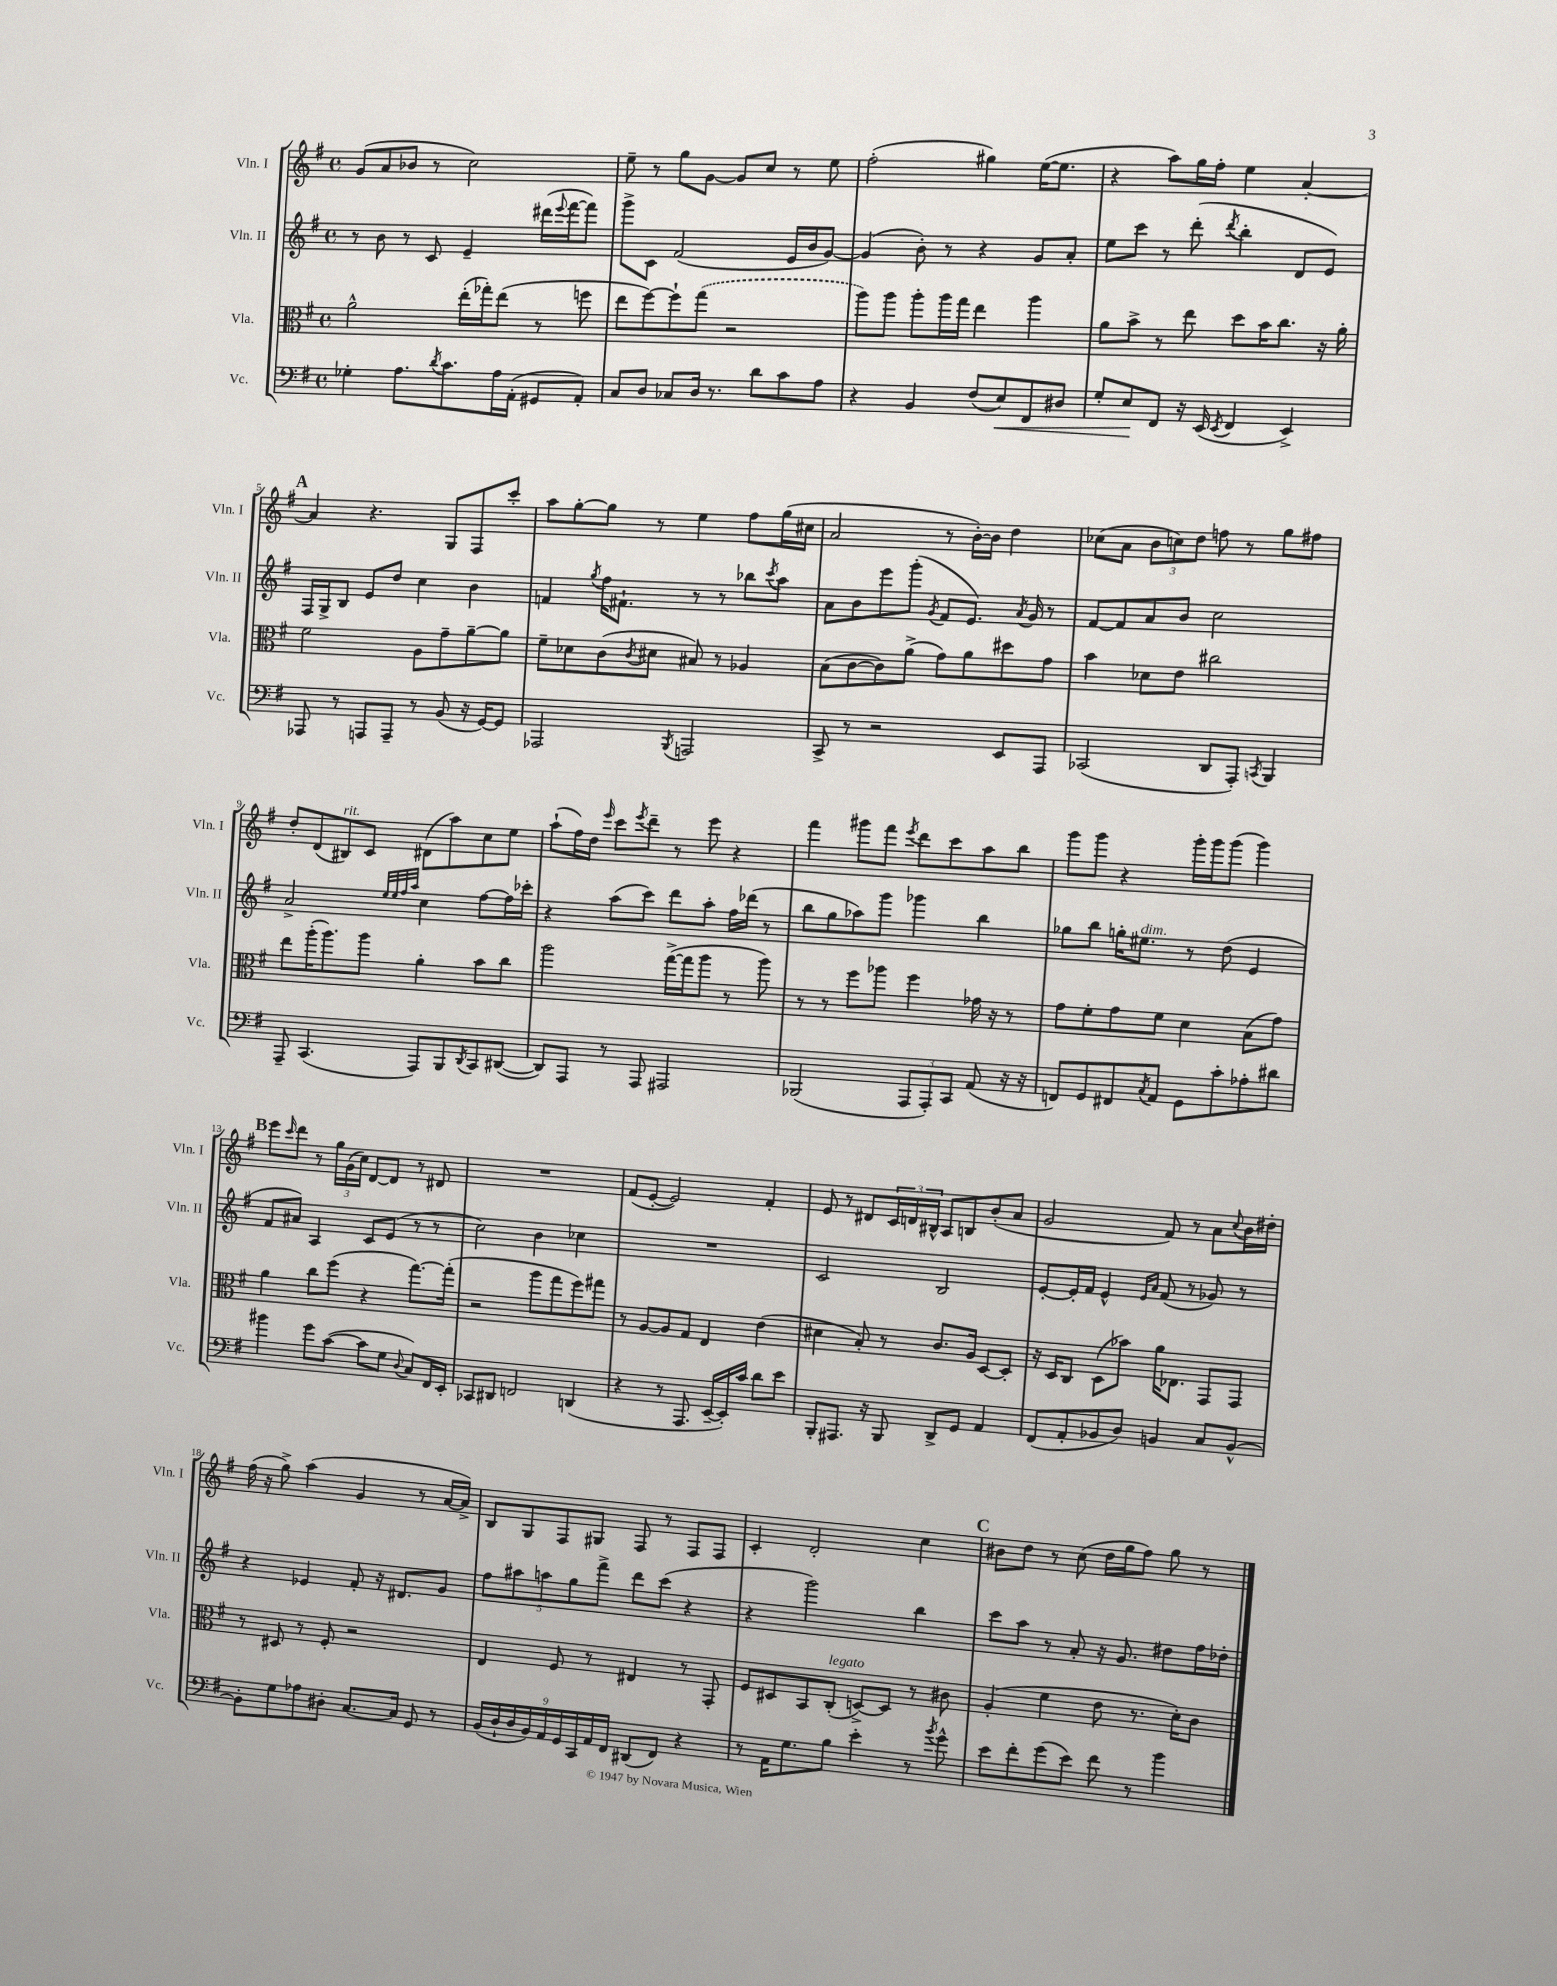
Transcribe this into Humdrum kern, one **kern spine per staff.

**kern	**dynam	**kern	**kern	**kern
*part4	*part4	*part3	*part2	*part1
*staff4	*staff4	*staff3	*staff2	*staff1
*I"Vc.	*	*I"Vla.	*I"Vln. II	*I"Vln. I
*I'Vc.	*	*I'Vla.	*I'Vln. II	*I'Vln. I
*clefF4	*	*clefC3	*clefG2	*clefG2
*k[f#]	*	*k[f#]	*k[f#]	*k[f#]
*M4/4	*	*M4/4	*M4/4	*M4/4
*met(c)	*	*met(c)	*met(c)	*met(c)
=1	=1	=1	=1	=1
4G-X'\	.	2a^^\	8r	(8g/L
.	.	.	8b\	8a/
8.A\L	.	.	8r	8b-X/J
.	.	.	8c/	8r
8qd/	.	.	.	.
8.c\	.	.	.	.
.	.	(16ee'\LL	4e~/	2cc\)
.	.	16gg-X'\J)	.	.
16A\L	.	(8ee\J	.	.
(16AA'\JJ	.	.	.	.
8GG#X/L	.	8r	(16ddd#X\LL	.
.	.	.	8qqeee/	.
.	.	.	[16fff#\J	.
8AA'/J)	.	8ffn\	8fff#\J])	.
=2	=2	=2	=2	=2
8C/L	.	8ee\L	8ggg^\L	8ee~\
8D/J	.	[8ff#\)	8c\J	8r
8C-X/L	.	8ff#`\]	(2f#/	8gg\L
16D/Jk	.	(8gg\J	.	[8g\J
8.r	.	.	.	.
.	.	2r	.	8g/L]
8d\L	.	.	.	8cc/J
8c\	.	.	16e/LL	8r
.	.	.	16b/J	.
8A\J	.	.	[8g/J)	8ee\
=3	=3	=3	=3	=3
4r	.	8aa\L)	(4g/]	(2ff#'\
.	.	8aa\J	.	.
4BB/	.	8aa'\L	8b'\)	.
.	.	16aa\L	8r	.
.	.	16gg\JJ	.	.
(8F#/L	.	4ee\	4r	4gg#X\)
!	!LO:HP:b	!	!	!
8E/)	<	.	.	.
8FF#/	.	4aa\	8g/L	([16ee\KL
.	.	.	.	8.ee\J]
8D#X/J	.	.	8a'/J	.
=4	=4	=4	=4	=4
8G'/L	.	8a\L	8ee\L	4r
8E/	.	8b^\J	8ccc\J	.
8FF#/J	[	8r	8r	8aa\L)
16r	.	8ee\	(8ddd'\	16gg\L
(16EE/	.	.	.	16ff#'\JJ
8qEE/	.	.	8qddd/	.
4FF#/	.	8dd\L	4bb'\	4ee\
.	.	16b\K	.	.
.	.	8.cc\J	.	.
4EE^/)	.	.	8d/L	[4a'/
.	.	16r	8e/J)	.
.	.	16a'\	.	.
!!LO:LB:g=z
!!LO:REH:place=s1:t=A
=5	=5	=5	=5	=5
8AAA-X/	.	2f#\	16F#/LL	4a/]
.	.	.	16G^/J	.
8r	.	.	8B/J	.
8AAAn/L	.	.	8e/L	4.r
8AAA~/J	.	.	8dd/J	.
8r	.	8A\L	4cc\	.
(8BB/	.	8g~\	.	8G/L
16r	.	[8a~\	4b\	8F#/
[16GG/KL)	.	.	.	.
8GG/J]	.	8a\J]	.	8ccc'/J
=6	=6	=6	=6	=6
2AAA-X/	.	8f#~\L	4fn/	8aa\L
.	.	8d-X\	.	[8gg'\
.	.	.	8qgg/	.
.	.	(8c\	16ff#\KL	8gg\J]
.	.	.	8.f#X`\J	.
.	.	8qc/	.	.
.	.	8d#X\J	.	8r
8qBBB/	.	.	.	.
2AAAn/	.	8B#X/)	8r	4ee\
.	.	8r	8r	.
.	.	4A-X/	8bb-X\L	8ff#\L
.	.	.	8qccc/	.
.	.	.	8aa\J	(16gg\L
.	.	.	.	16cc#X\JJ
=7	=7	=7	=7	=7
8CC^/	.	(8B\L	8a\L	2a/
8r	.	[8c\	8b\	.
2r	.	8c\])	8eee\	.
.	.	(8a^\J	(8ggg'\J	.
.	.	.	8qg/	.
.	.	8g\L)	8f#/L	8r
.	.	8a\	8.e/J)	[16b'\LL)
.	.	.	.	16b\JJ]
8EE/L	.	8dd#X\	.	4dd\
.	.	.	8qa/	.
.	.	.	16g/	.
8AAA/J	.	8g\J	8r	.
=8	=8	=8	=8	=8
(2CC-X/	.	4b\	[8f#/L	(8cc-X\L
.	.	.	8f#/]	8a\J
.	.	8d-X\L	8a/	12b\L
.	.	.	.	12ccn\)
.	.	8e\J	8b/J	.
.	.	.	.	12dd\J
8DD/L	.	2cc#X\	2cc\	8ffn\
8AAA'/J)	.	.	.	8r
8qCCn/	.	.	.	.
4BBB/	.	.	.	8gg\L
.	.	.	.	8ff#X\J
!!LO:LB:g=z
=9	=9	=9	=9	=9
8AAA~/	.	8ee\L	2a^/	8dd'/L
(4.CC/	.	(16aa'\K	.	(8d/
.	.	8.aa\)	.	.
!	!	!	!	!LO:TX:a:i:t=rit.
.	.	.	.	8B#X/)
.	.	8aa\J	.	8c/J
.	.	.	32qqee/LLL	.
.	.	.	32qqee/	.
.	.	.	32qqff#/	.
.	.	.	32qqaa/JJJ	.
8AAA/L)	.	4a'\	4cc\	(8d#X\L
8BBB/	.	.	.	8aa\)
8qDD/	.	.	.	.
8CC/	.	8b\L	[8ff#\L	8cc\
([8DD#X/J	.	8cc\J	16ff#\L]	8ee\J
.	.	.	16ccc-X'\JJ	.
=10	=10	=10	=10	=10
8DD#/L])	.	2aa\	4r	(8aa`\L
8AAA/J	.	.	.	16ff#\L)
.	.	.	.	16dd\JJ
.	.	.	.	16qqeee/
8r	.	.	(8aa\L	8ccc\L
.	.	.	.	8qeee/
8AAA/	.	.	8ccc\J)	8ddd~\J
2AAA#X/	.	([16gg^\LL	8ddd\L	8r
.	.	16gg\J]	.	.
.	.	8aa\J	8aa'\J	8eee\
.	.	8r	16ff#\LL	4r
.	.	.	(16ddd-X\JJ	.
.	.	8aa\)	8r	.
=11	=11	=11	=11	=11
(2BBB-X/	.	8r	8bb\L	4fff#\
.	.	8r	8gg\	.
.	.	8ff#\L	8aa-X\)	8ggg#X\L
.	.	8aa-X\J	8ggg\J	8fff#\J
.	.	.	.	8qeee/
12AAA/L	.	4ff#\	4ggg-X\	8ddd\L
12AAA'/)	.	.	.	.
.	.	.	.	8ccc\
12CC/J	.	.	.	.
(8AA/	.	16g-X\	4bb\	8aa\
.	.	16r	.	.
16r	.	8r	.	8bb\J
16r	.	.	.	.
=12	=12	=12	=12	=12
8FFn/L)	.	8g\L	8gg-X\L	8ggg\L
8GG/	.	8f#'\	8bb\J	8ggg\J
8FF#X/	.	8g\	16ggn'\KL	4r
!	!	!	!LO:TX:a:i:t=dim.	!
.	.	.	8.ee#X\J	.
8qC/	.	.	.	.
8AA/J	.	8f#\J	.	.
8GG\L	.	4d\	8r	16ggg'\LL
.	.	.	.	16ggg\J
8c'\	.	.	(8dd\	(8ggg\J
8A-X'\	.	(8B\L	4e/	4ggg\)
8d#X\J	.	8g\J)	.	.
!!LO:LB:g=z
!!LO:REH:place=s1:t=B
=13	=13	=13	=13	=13
4b#X\	.	4a\	8f#/L	8eee\L
.	.	.	.	16qqccc/
.	.	.	8a#X/J)	8ddd\J
8g\L	.	8cc\L	4A/	8r
([8c\J	.	(8ff#\J	.	24gg\LL
.	.	.	.	(24g\
.	.	.	.	24cc\JJ)
8c\L]	.	4r	8c/L	[8d/L
8G\J	.	.	(8e/J	8d/J]
8qqD/	.	.	.	.
8C/L)	.	[8.gg\L)	8r	8r
16FF#/L	.	.	8r	8d#X/
16EE'/JJ	.	(16gg'\Jk]	.	.
=14	=14	=14	=14	=14
8CC-X/L	.	2r	2cc\)	1r
8DD#X/J	.	.	.	.
2FFn/	.	.	.	.
.	.	8aa\L	4b\	.
.	.	8gg\	.	.
(4DDn/	.	8ff#\)	4cc-X\	.
.	.	8gg#X\J	.	.
=15	=15	=15	=15	=15
4r	.	8r	1r	(8f#/L
.	.	[8A/L	.	[8e'/J
8r	.	8A/]	.	2e/])
8.AAA/	.	8G/J	.	.
.	.	4E/	.	.
[16EE~/LL	.	.	.	.
16EE'/])	.	.	.	.
16c/JJ	.	.	.	.
8d\L	.	(4e\	.	4f#'/
8e\J	.	.	.	.
=16	=16	=16	=16	=16
8BBB'/L	.	4d#X\	2c/	8e/
8.AAA#X/J	.	.	.	8r
.	.	8B'/)	.	8d#X/L
16r	.	.	.	.
8BBB/	.	8r	.	24c/L
.	.	.	.	24dn/
.	.	.	.	24B#X^^/JJ
8DD^/L	.	8.c/L	2B/	8A/L
8GG/J	.	.	.	8Bn/
.	.	16A/Jk	.	.
4AA/	.	[8D/L	.	(8b'/
.	.	8D'/J]	.	8a/J
=17	=17	=17	=17	=17
(8FF#/L	.	16r	[8e'/L	2g/
.	.	16D/KL	.	.
8AA'/	.	8C/J	16e'/L]	.
.	.	.	16f#/JJ	.
8BB-X/	.	(8D\L	4e^^/	.
8D/J)	.	8b-X\J)	.	.
.	.	.	16qqe/LL	.
.	.	.	16qqa/JJ	.
4BBn/	.	16a\KL	(8f#/	8f#/)
.	.	8.E-X\J	.	.
.	.	.	8r	8r
8C/L	.	8GG/L	8g-X/)	8a\L
.	.	.	.	8qqcc/
[8BB^^/J	.	8GG/J	8r	16b\L
.	.	.	.	16dd#X'\JJ
!!LO:LB:g=z
=18	=18	=18	=18	=18
8BB'\L]	.	8r	4r	(16ff#\
.	.	.	.	16r
8G\	.	8D#X/	.	8gg^\)
8A-X\	.	8r	4e-X/	(4aa\
8D#X'\J	.	8F#'/	.	.
[8.C/L	.	2r	8f#'/	4g/
.	.	.	16r	.
16C/Jk]	.	.	8.d#X/L	.
8GG/	.	.	.	8r
8r	.	.	8g/J	[16a/LL
.	.	.	.	16a^/JJ])
=19	=19	=19	=19	=19
(18BB/LL	.	4E/	10ff#\L	8B/L
18D`/	.	.	.	.
.	.	.	10aa#X\	.
18D/	.	.	.	.
.	.	.	.	8G/
18BB/)	.	.	.	.
.	.	.	10aan\	.
18AA/	.	.	.	.
.	.	8F#/	.	8F#/
18GG/	.	.	.	.
.	.	.	10gg\	.
18CC/	.	.	.	.
.	.	8r	.	8G#X/J
18AA/	.	.	.	.
.	.	.	10fff#^\J	.
18FF#/JJ	.	.	.	.
(8DD#X/L	.	4E#X/	8ddd\L	8F#/
8FF#/J)	.	.	(8ccc\J	8r
4r	.	8r	4r	8F#/L
.	.	8GG'/	.	8F#/J
=20	=20	=20	=20	=20
8r	.	8F#/L	4r	4c'/
16AA\KL	.	8D#X/	.	.
8.G\	.	.	.	.
.	.	8BB/	2ggg\)	2d'/
!	!	!LO:TX:a:i:t=legato	!	!
8B\J	.	(8C'/J	.	.
4e'\	.	[8Dn^/L)	.	.
.	.	8D/J]	.	.
8r	.	8r	4bb\	4cc\
8qb/	.	.	.	.
8g^^\	.	8c#X\	.	.
!!LO:REH:place=s1:t=C
=21	=21	=21	=21	=21
8e\L	.	(4A'/	8ccc\L	8b#X\L
8f#'\	.	.	8aa\J	8dd\J
(8g\	.	4f#\	8r	8r
8e\J)	.	.	8a'/	(8cc\
8f#\	.	8e\	16r	16dd\LL
.	.	.	8.g/	16gg\J
8r	.	8.r	.	8ff#\J)
4b\	.	.	8dd#X\L	8gg\
.	.	16d'\KL)	.	.
.	.	8c\J	16ff#\L	8r
.	.	.	16dd-X'\JJ	.
==	==	==	==	==
*-	*-	*-	*-	*-
